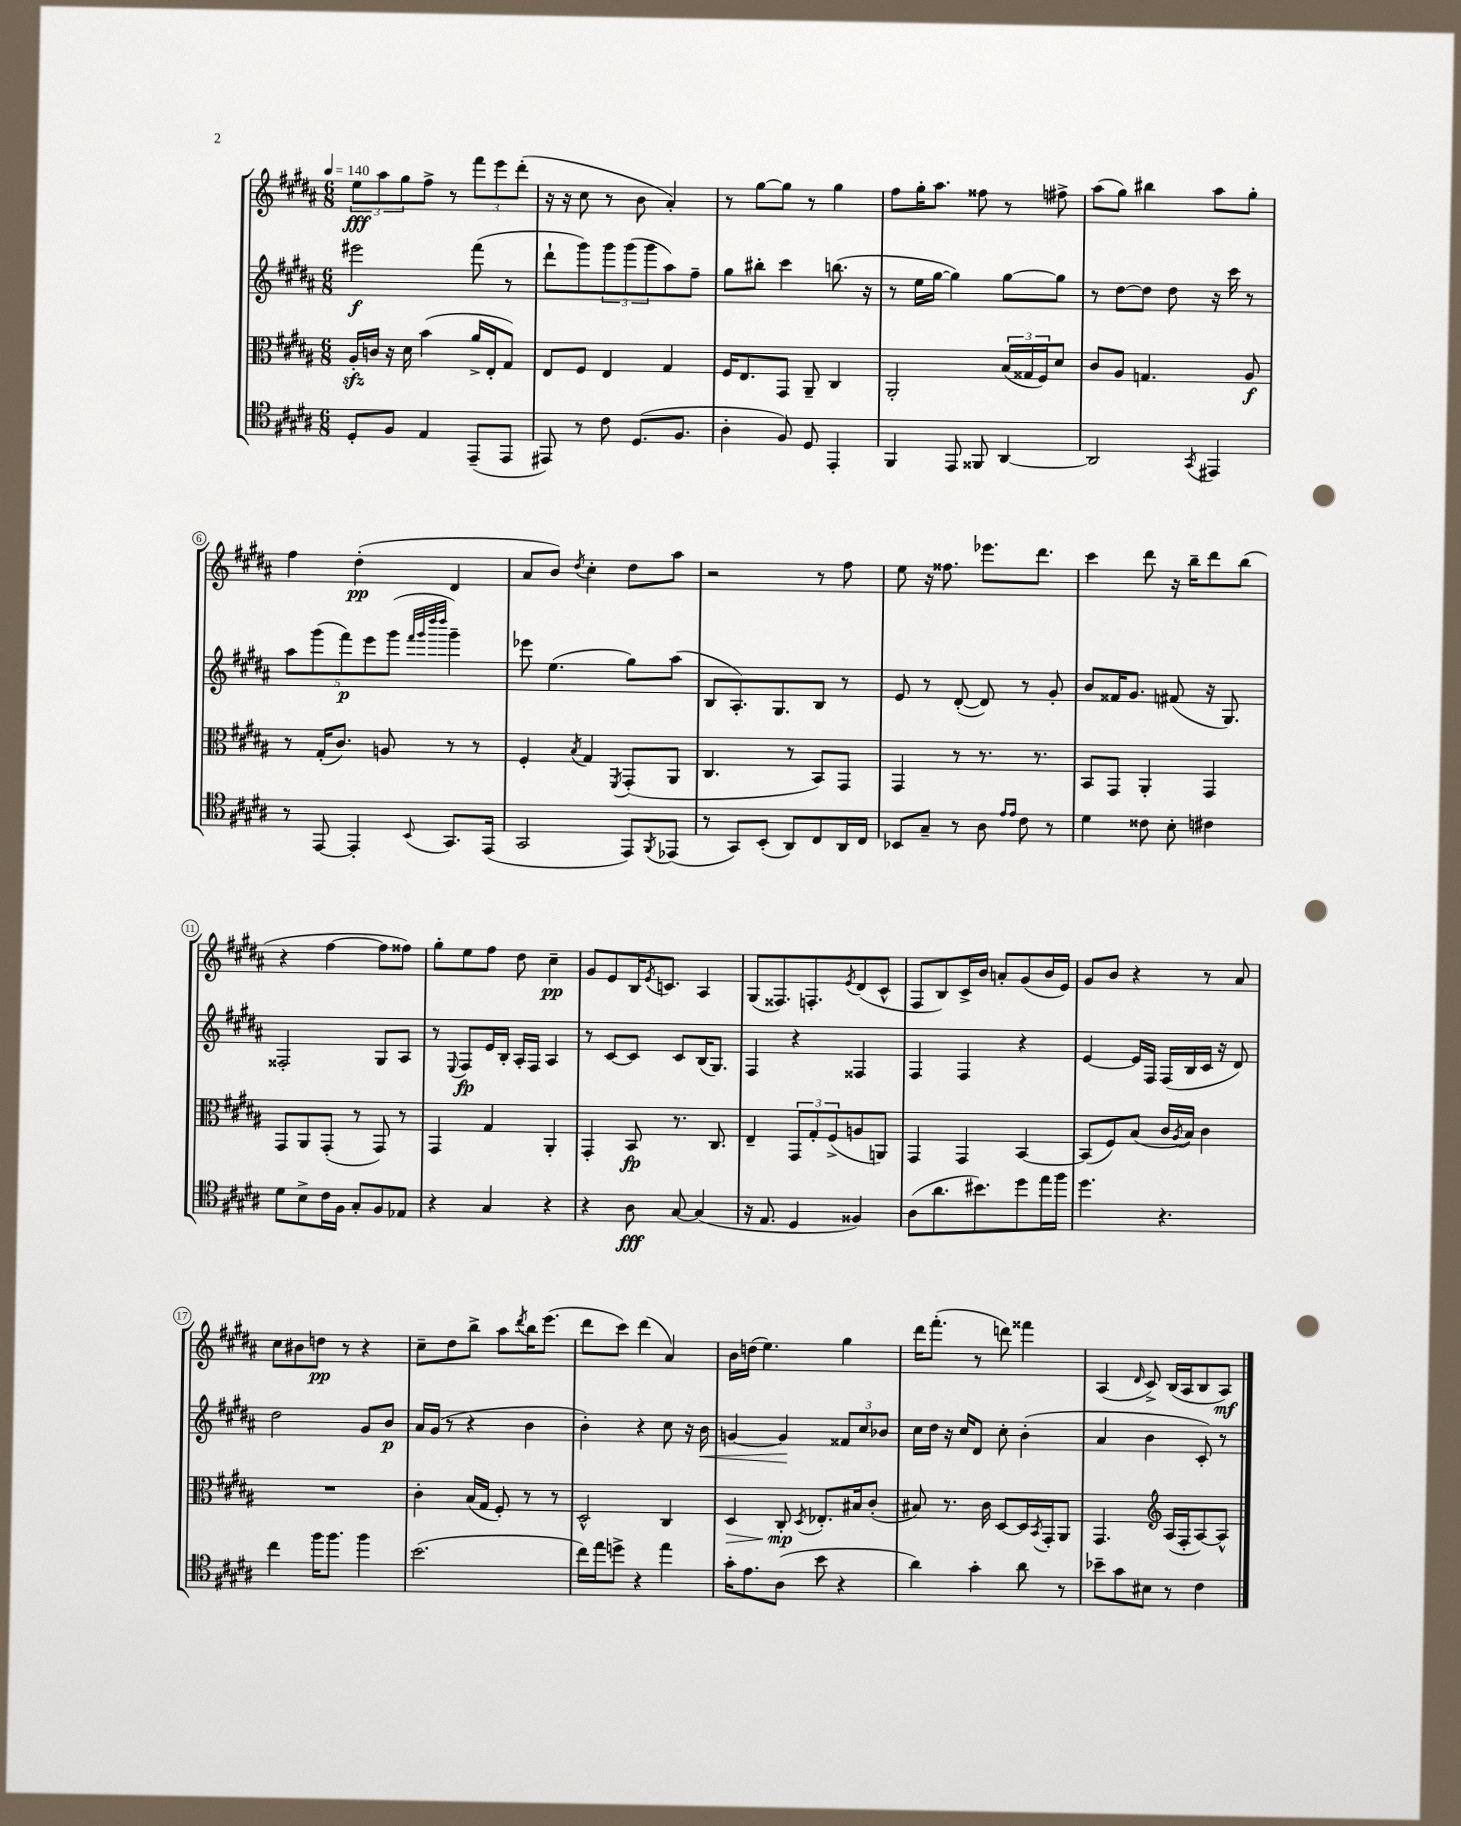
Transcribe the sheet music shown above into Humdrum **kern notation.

**kern	**kern	**kern	**kern
*staff4	*staff3	*staff2	*staff1
*clefC4	*clefC3	*clefG2	*clefG2
*k[f#c#g#d#a#]	*k[f#c#g#d#a#]	*k[f#c#g#d#a#]	*k[f#c#g#d#a#]
*M6/8	*M6/8	*M6/8	*M6/8
*MM140	*MM140	*MM140	*MM140
8D#'	16A#'	2eee#	12ee
.	16c	.	.
.	.	.	12aa#
8F#	16r	.	.
.	.	.	12gg#
.	16d#	.	.
4E	(4b	.	8ff#^
.	.	.	8r
(8EE~	16a#^	(8fff#	12fff#
.	16E'	.	.
.	.	.	12eee
8EE	8G#)	8r	.
.	.	.	(12ddd#'
=	=	=	=
8EE#)	8E	8ddd#`	16r
.	.	.	16r
8r	8F#	8ggg#)	8cc#
8c#	4E	12ggg#	8r
.	.	(12ggg#	.
(8.D#	.	.	8b
.	.	12ggg#	.
.	4G#	8aa#)	4a#')
8.F#	.	.	.
.	.	8ff#~	.
=	=	=	=
4A#'	16F#	8gg#	8r
.	8.E	.	.
.	.	8bb#'	[8gg#
8F#)	8GG#	4ccc#	8gg#]
8D#	8AA#~	.	8r
4EE'	4C#	(8.bb	4gg#
.	.	16r	.
=	=	=	=
4FF#	2AA#'	8r	8ff#
.	.	16ee	16gg#'
.	.	[16gg#	8.aa#
8EE	.	4gg#])	.
8FF##	.	.	8ff##
[4AA#	(24B	[8gg#	8r
.	24G##	.	.
.	24F#)	.	.
.	8d#	8gg#]	8ff#^
=	=	=	=
2AA#]	8c#	8r	(8aa#
.	8A#	[8dd#	8gg#)
.	4.G	8dd#]	4bb#
.	.	8dd#	.
8qGG#	.	.	.
4EE#	.	16r	8aa#
.	.	16ccc#	.
.	8A#	8r	8gg#'
=	=	=	=
8r	8r	10aa#	4ff#
.	.	(10ggg#	.
[8EE	(16G#'	.	.
.	8.c#)	.	.
.	.	10fff#)	.
4EE']	.	.	(4dd#'
.	.	10eee	.
.	8A	.	.
.	.	(10ggg#	.
.	.	32qqfff#	.
.	.	32qqggg#	.
.	.	32qqdddd#	.
8qqBB	.	32qqdddd#	.
8.GG#	8r	4ggg#~)	4d#
.	8r	.	.
(16EE	.	.	.
=	=	=	=
2GG#	4F#'	8eee-	8a#
.	.	(4.ee	8b)
.	8qB	.	8qdd#
.	4G#	.	4cc#'
.	8qFF#	.	.
8EE)	(8GG#'	8gg#)	8dd#
8qFF#	.	.	.
(8EE-	8AA#	(8aa#	8aa#
=	=	=	=
8r	4.C#	8B	2r
8GG#)	.	8.A#')	.
(8BB'	.	.	.
.	.	8.G#	.
8AA#)	8r	.	.
8C#	8BB)	8B	8r
16AA#	8GG#	8r	8ff#
16C#	.	.	.
=	=	=	=
8BB-	4GG#	8e	8ee
8G#~	.	8r	16r
.	.	.	8.ff##
8r	8r	([8d#'	.
8A#	8.r	8d#])	8.eee-
16qqe	.	.	.
16qqe	.	.	.
8c#	.	8r	.
.	8.r	.	8.ddd#
8r	.	8g#'	.
=	=	=	=
4d#	8BB	8b	4ccc#
.	8GG#	16f##	.
.	.	8.g#	.
8c##	4AA#'	.	8ddd#
8B'	.	(8f#	16r
.	.	.	16bb~
4c#	4GG#	16r	8ddd#
.	.	8.G#)	.
.	.	.	(8bb
=	=	=	=
8d#	8GG#	2F##'	4r
8B^	8AA#	.	.
16c#	(8GG#'	.	[4ff#
16F#	.	.	.
8G#'	8r	.	.
8F#	8GG#)	8G#	8ff#]
8E-	8r	8A#	8ff##)
=	=	=	=
4r	4GG#	8r	8gg#'
.	.	8qqE	.
.	.	8F#	8ee
4G#	4G#	16e	8ff#
.	.	16B'	.
.	.	16A#'	8dd#
.	.	16F#	.
4r	4AA#'	4A#	4cc#~
=	=	=	=
4r	4GG#'	8r	8g#
.	.	[8c#	8e
8A#	8BB	8c#]	16B
.	.	.	8qe
.	.	.	8.c
[8G#	8.r	8c#	.
(4G#]	.	(16B	4A#
.	8.C#	8.G#)	.
=	=	=	=
16r	4E~	4F#	(8G#
8.E	.	.	.
.	.	.	8.F##)
4D#	12GG#	4r	.
.	.	.	8.F'
.	12G#'	.	.
.	(12F#^	.	.
.	.	.	8qe
4F##)	8A	4F##	(8d#
.	8AA)	.	8c#^^
=	=	=	=
(8A#	4GG#	4F#	8F#
8.a#	.	.	8B)
.	4GG#	4F#	16c#^
8.b#)	.	.	16b
.	.	.	8a'
8dd#	[4BB	4r	(8g#
16ee	.	.	16b
16ff#	.	.	16e)
=	=	=	=
4.dd#	(8BB]	[4e	8g#
.	8F#)	.	8b
.	(8B	16e]	4r
.	.	16F#	.
4.r	16c#	(16F#	.
.	8qA#	.	.
.	16B)	16B	.
.	4c#	16c#	8r
.	.	16r	.
.	.	8d#)	8a#
=	=	=	=
4cc#	2.r	2dd#	8cc#
.	.	.	8b#
16ff#	.	.	8dd
8.ff#	.	.	.
.	.	.	8r
4ff#	.	8g#	4r
.	.	8b	.
=	=	=	=
(2.b	4c#'	16a#	8cc#~
.	.	(16g#	.
.	.	8r	8dd#
.	(16B	4r	8bb^
.	16G#	.	.
.	8F#')	.	8aa#
.	.	.	8qddd#
.	8r	4b	16bb
.	.	.	(8.eee
.	8r	.	.
=	=	=	=
16cc#)	2D#^^	4b')	8ddd#
16ee	.	.	.
8dd^	.	.	8ccc#)
4r	.	4r	(4ddd#
4ee	4C#	8cc#	4a#)
.	.	16r	.
.	.	16b	.
=	=	=	=
16g#'	4D#	[4g	16b
8.e	.	.	(16dd
.	.	.	4.ee)
(8A#	8C#'	4g]	.
.	8qD#	.	.
8b	8.E-'	.	.
4r	.	12f##	4gg#
.	16B#	.	.
.	.	12cc#	.
.	(8c#'	.	.
.	.	12b-	.
=	=	=	=
4a#)	8B#)	16cc#	16ddd#
.	.	16dd#	(8.fff#'
.	8.r	16r	.
.	.	16cc#	.
4g#'	.	8d#	8r
.	16c#	.	.
.	[8D#	8cc#'	8ddd)
8a#	16D#]	(4b'	4fff##
.	8qBB	.	.
.	16GG#'	.	.
8r	8AA#	.	.
=	=	=	=
8b-~	4.GG#	4a#	(4A#
8g#	.	.	.
.	.	.	16qqd#
8B#	.	4b	8c#^)
*	*clefG2	*	*
8r	(16A#	.	(16B
.	16F#'	.	16A#
4c#	[8A#)	8c#')	8B
.	8A#^^]	8r	8A#)
==	==	==	==
*-	*-	*-	*-
